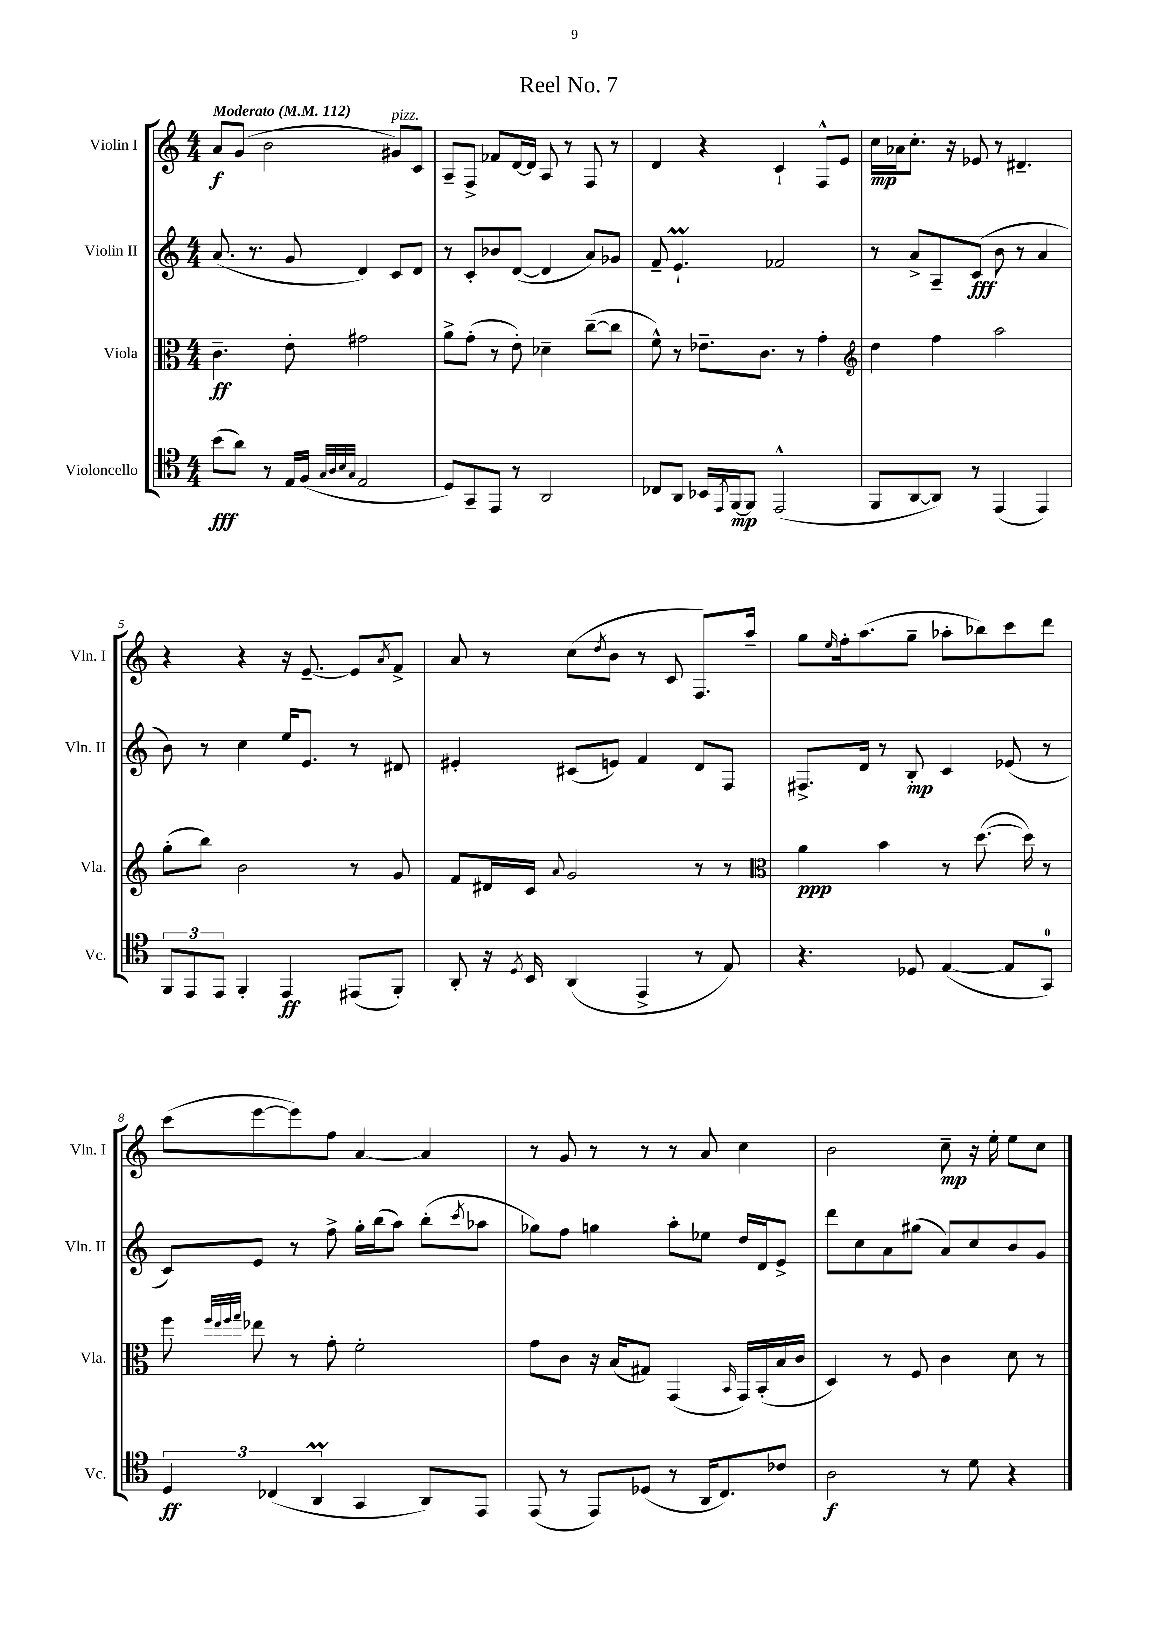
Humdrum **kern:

**kern	**kern	**kern	**kern
*staff4	*staff3	*staff2	*staff1
*clefC4	*clefC3	*clefG2	*clefG2
*k[]	*k[]	*k[]	*k[]
*M4/4	*M4/4	*M4/4	*M4/4
*MM112	*MM112	*MM112	*MM112
(8b\L	4.c~\	(8.a/	8a/L
8a\J)	.	.	(8g/J
.	.	8.r	.
8r	.	.	2b\
16E/LL	8e'\	8g/	.
(16F/JJ	.	.	.
32qqG/LLL	.	.	.
32qqA/	.	.	.
32qqB/	.	.	.
32qqG/JJJ	.	.	.
2E/	2g#\	4d/)	.
.	.	8c/L	8g#/L)
.	.	8d/J	8c/J
=	=	=	=
8D/L)	8a^\L	8r	8A~/L
8GG~/	(8g'\J	8c'/L	8F^/J
8EE/J	8r	8b-/	8f-/L
8r	8e'\)	([8d/J	[16d/L
.	.	.	16d/]JJ
2AA/	4d-~\	4d/]	8A/
.	.	.	8r
.	([8cc~\L	8a/L)	8F/
.	8cc\]J	8g-/J	8r
=	=	=	=
8C-/L	8f^^\)	8f~/	4d/
8AA/J	8r	4.e`/	.
16BB-/LL	8.e-~\L	.	4r
8qEE/	.	.	.
[16FF/J	.	.	.
8FF/]J	.	.	.
.	8.c\J	.	.
(2EE^^/	.	2f-/	4c`/
.	8r	.	.
.	4g'\	.	8F^^/L
.	.	.	8e/J
=	=	=	=
*	*clefG2	*	*
8FF/L	4dd\	8r	16cc\LL
.	.	.	16a-\J
[8AA/	.	8a^/L	8.cc'\J
8AA/]J)	4ff\	8A~/	.
.	.	.	16r
8r	.	(8c/J	8e-/
(4EE/	2aa\	8b\	8r
.	.	8r	4.d#~/
4EE/)	.	4a/	.
=	=	=	=
12FF/L	(8gg'\L	8b\)	4r
12EE/	.	.	.
.	8bb\J)	8r	.
12EE/J	.	.	.
4FF'/	2b\	4cc\	4r
4EE/	.	16ee/LK	16r
.	.	8.e/J	[8.e~/
(8EE#/L	8r	8r	8e/]L
.	.	.	8qa/
8FF'/J)	8g/	8d#/	8f^/J
=	=	=	=
8AA'/	8f/L	4e#'/	8a/
16r	16d#/L	.	8r
8qD/	.	.	.
16BB/	16c/JJ	.	.
.	8qqa/	.	.
(4AA/	2g/	(8c#/L	(8cc\L
.	.	.	8qdd/
.	.	8e/J)	8b\J
4EE^/	.	4f/	8r
.	.	.	8c/
8r	8r	8d/L	8.F/L)
8E/)	8r	8F/J	.
.	.	.	16aa~/Jk
=	=	=	=
*	*clefC3	*	*
4.r	4a\	8.F#^/L	8gg\L
.	.	.	16qqee/
.	.	.	16ff'\k
.	.	16d/Jk	(8.aa\
.	4b\	8r	.
8D-/	.	8B'/	8gg~\J
([4E/	8r	4c/	8aa-'\L
.	([8.dd\	.	8bb-\)
8E/]L	.	(8e-/	8ccc\
.	16dd\])	.	.
8GG/J)	8r	8r	8ddd\J
=	=	=	=
6D/	8ff\	8c/L)	(8ccc\L
.	32qqff/LLL	.	.
.	32qqee/	.	.
.	32qqff/	.	.
.	32qqgg/JJJ	.	.
.	8ee-\	8e/J	[8eee\
(6C-/	.	.	.
.	8r	8r	8eee\])
6AA/	.	.	.
.	8g'\	8ff^\	8ff\J
4GG/	2f'\	16gg'\LL	[4a/
.	.	(16bb\J	.
.	.	8aa\J)	.
8AA/L)	.	(8bb'\L	4a/]
.	.	8qccc/	.
8EE/J	.	8aa-\J	.
=	=	=	=
(8EE/	8g\L	8gg-\L)	8r
8r	8c\J	8ff\J	8g/
8EE/L)	16r	4gg\	8r
.	(16B/LK	.	.
(8D-/J	8G#/J)	.	8r
8r	(4GG/	8aa'\L	8r
16AA/LK	.	8ee-\J	8a/
8.C/)	.	.	.
.	16qqBB/	.	.
.	16GG/LL)	16dd/LL	4cc\
.	(16BB'/	16d/J	.
8c-/J	16B/	8e^/J	.
.	16c/JJ	.	.
=	=	=	=
2A\	4D/)	8ddd\L	2b\
.	.	8cc\	.
.	8r	8a\	.
.	8F/	(8gg#\J	.
8r	4c\	8a/L)	8cc~\
8d\	.	8cc/	16r
.	.	.	16ee'\
4r	8d\	8b/	8ee\L
.	8r	8g/J	8cc\J
==	==	==	==
*-	*-	*-	*-
